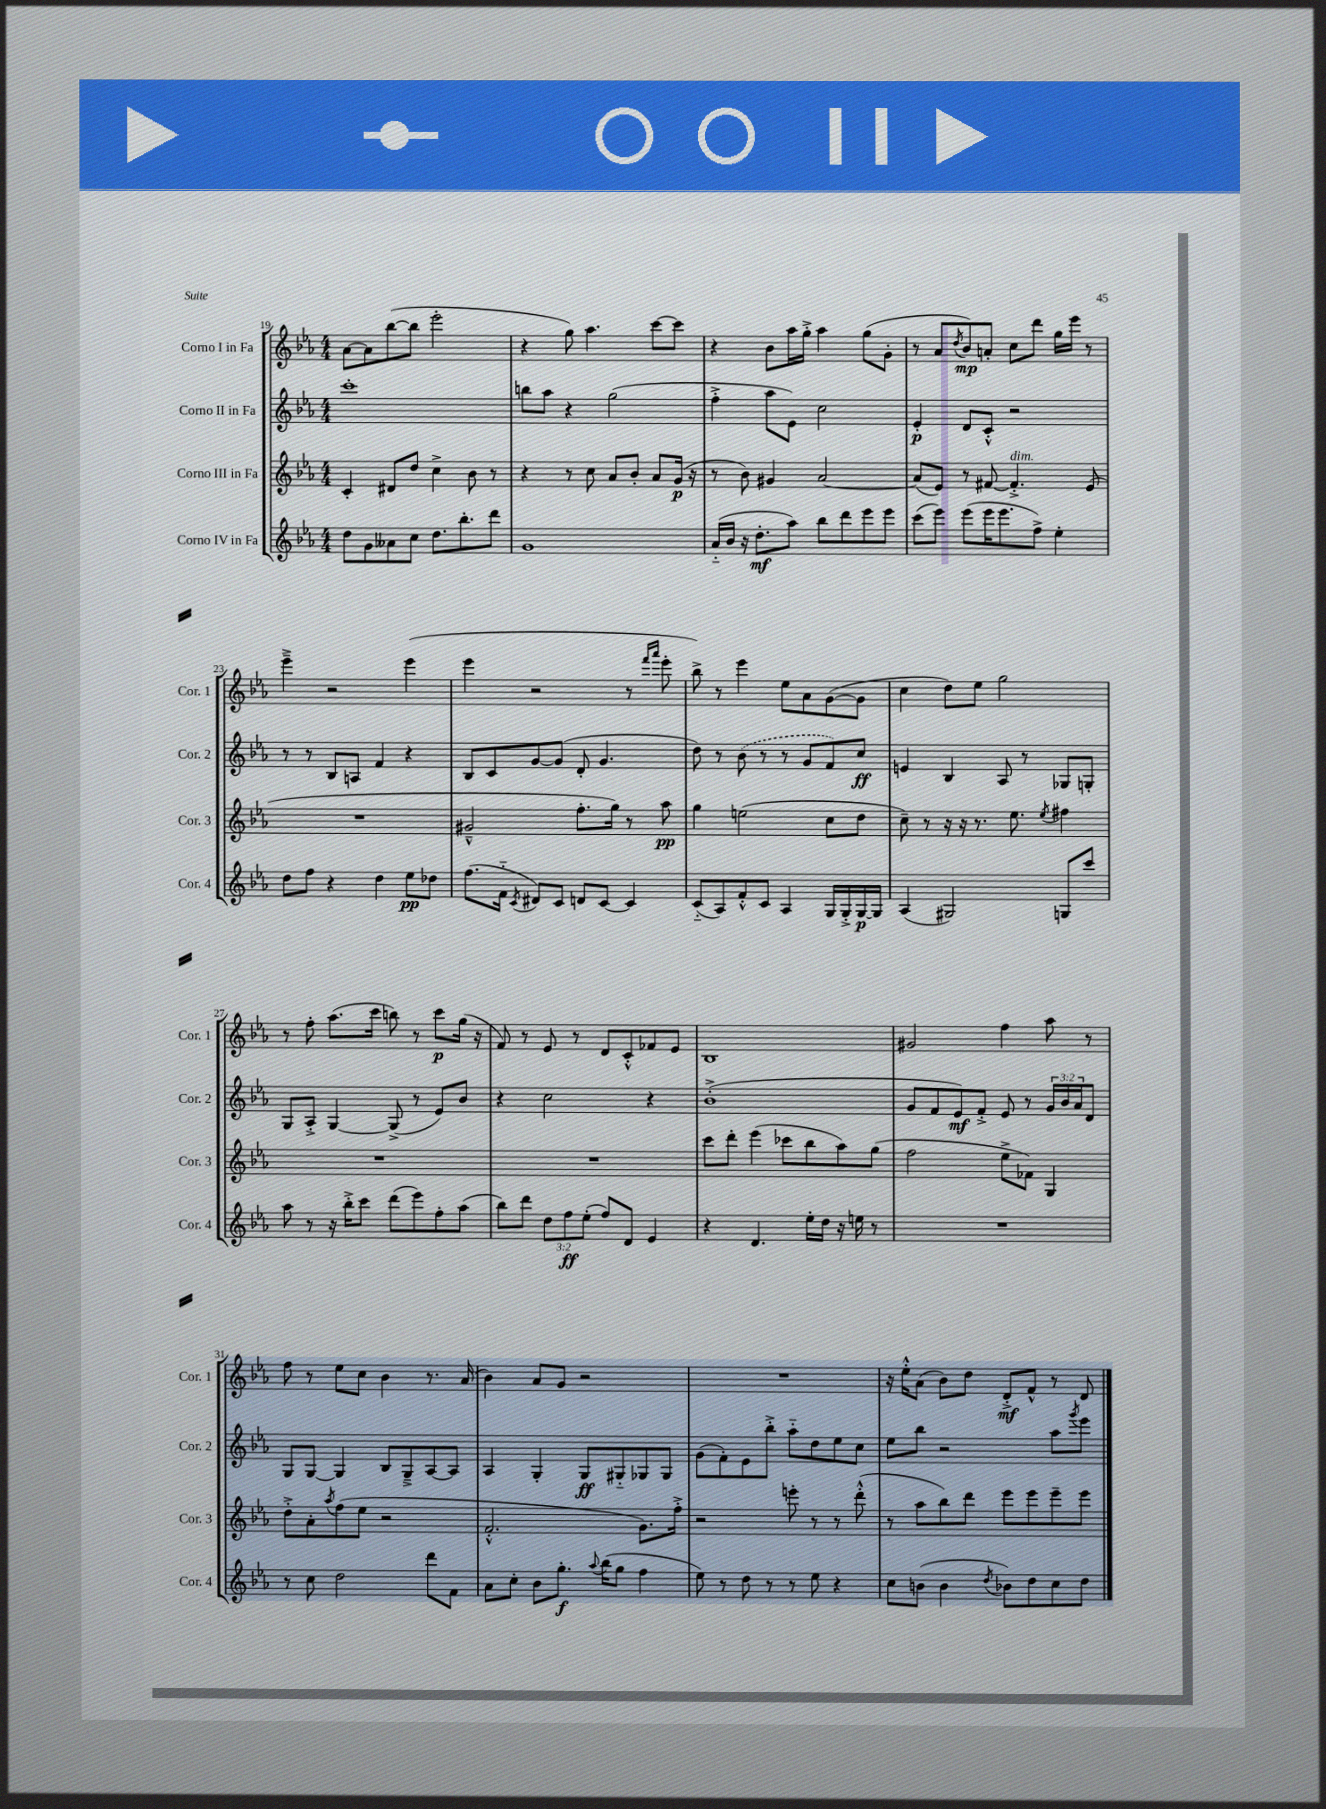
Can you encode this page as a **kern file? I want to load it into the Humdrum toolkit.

**kern	**dynam	**kern	**dynam	**kern	**dynam	**kern	**dynam
*part4	*part4	*part3	*part3	*part2	*part2	*part1	*part1
*staff4	*staff4	*staff3	*staff3	*staff2	*staff2	*staff1	*staff1
*I"Corno IV in Fa	*	*I"Corno III in Fa	*	*I"Corno II in Fa	*	*I"Corno I in Fa	*
*I'Cor. 4	*	*I'Cor. 3	*	*I'Cor. 2	*	*I'Cor. 1	*
*clefG2	*	*clefG2	*	*clefG2	*	*clefG2	*
*k[b-e-a-]	*	*k[b-e-a-]	*	*k[b-e-a-]	*	*k[b-e-a-]	*
*M4/4	*	*M4/4	*	*M4/4	*	*M4/4	*
=19	=19	=19	=19	=19	=19	=19	=19
8dd\L	.	4c'/	.	1ccc'	.	[8a-\L	.
8g\	.	.	.	.	.	8a-\]	.
8a--X\	.	8d#X/L	.	.	.	([8bb-\	.
8cc\J	.	8dd/J	.	.	.	8bb-\J]	.
8.dd\L	.	4cc^\	.	.	.	2eee-'\	.
8.bb-'\	.	.	.	.	.	.	.
.	.	8b-\	.	.	.	.	.
8ddd\J	.	8r	.	.	.	.	.
=20	=20	=20	=20	=20	=20	=20	=20
1g	.	4r	.	8bbn\L	.	4r	.
.	.	.	.	8aa-\J	.	.	.
.	.	8r	.	4r	.	8gg\)	.
.	.	8cc\	.	.	.	4.aa-\	.
.	.	8a-/L	.	(2gg\	.	.	.
.	.	8b-'/J	.	.	.	.	.
.	.	8a-/L	.	.	.	[8ccc\L	.
.	.	(16g/Jk	p	.	.	8ccc\J]	.
.	.	16r	.	.	.	.	.
=21	=21	=21	=21	=21	=21	=21	=21
(16a-/LL	.	8r	.	4ff'^\	.	4r	.
16b-/JJ	.	.	.	.	.	.	.
16r	.	8b-\)	.	.	.	.	.
8.dd'\L	mf	.	.	.	.	.	.
.	.	4g#X/	.	8aa-\L	.	8b-\L	.
8aa-\J)	.	.	.	8e-\J)	.	16aa-\L	.
.	.	.	.	.	.	16gg'^\JJ	.
8bb-\L	.	[2a-/	.	2cc\	.	4aa-\	.
8ddd\	.	.	.	.	.	.	.
8eee-\	.	.	.	.	.	(8gg\L	.
8eee-\J	.	.	.	.	.	8g'\J	.
=22	=22	=22	=22	=22	=22	=22	=22
(8ccc\L	.	(8a-/L]	.	4e-'/	p	8r	.
8eee-\J)	.	8e-/J)	.	.	.	8a-/L	.
.	.	.	.	.	.	8qdd/	.
(8eee-\L	.	8r	.	8d/L	.	8b-/)	mp
16eee-\K	.	[8f#X/	.	8c'^^/J	.	8an'/J	.
8.eee-\	.	.	.	.	.	.	.
!	!	!LO:TX:a:i:t=dim.	!	!	!	!	!
.	.	4.f#'^/]	.	2r	.	8cc\L	.
8ff^\J)	.	.	.	.	.	8ddd\J	.
4ee-'\	.	.	.	.	.	16gg\LL	.
.	.	.	.	.	.	16eee-\JJ	.
.	.	(8e-/	.	.	.	8r	.
!!LO:LB:g=z
=23	=23	=23	=23	=23	=23	=23	=23
8dd\L	.	1r	.	8r	.	4eee-~^\	.
8ff\J	.	.	.	8r	.	.	.
4r	.	.	.	8B-/L	.	2r	.
.	.	.	.	8An/J	.	.	.
4dd\	.	.	.	4f/	.	.	.
8ee-\L	pp	.	.	4r	.	(4eee-\	.
8dd-X\J	.	.	.	.	.	.	.
=24	=24	=24	=24	=24	=24	=24	=24
(8.ff\L	.	2g#X~^^/	.	8B-/L	.	4eee-\	.
.	.	.	.	8c/	.	.	.
16f\Jk	.	.	.	.	.	.	.
8qc/	.	.	.	.	.	.	.
8d#X/L)	.	.	.	[8g/	.	2r	.
8c/J	.	.	.	(8g/J]	.	.	.
8dn/L	.	8.ff'\L	.	8d'/	.	.	.
[8c/J	.	.	.	4.g/	.	.	.
.	.	16gg\Jk)	.	.	.	.	.
4c/]	.	8r	.	.	.	8r	.
.	.	.	.	.	.	16qqfff/LL	.
.	.	.	.	.	.	16qqaaa-/JJ	.
.	.	8aa-\	pp	.	.	8eee-'\	.
=25	=25	=25	=25	=25	=25	=25	=25
(8c/L	.	4gg\	.	8dd\)	.	8bb-^\)	.
8A-/)	.	.	.	8r	.	8r	.
8f'^^/	.	(2een\	.	(8b-\	.	4eee-\	.
8c/J	.	.	.	8r	.	.	.
4A-/	.	.	.	8r	.	8ee-\L	.
.	.	.	.	8g/L	.	8a-\	.
16G/LL	.	8cc\L	.	8f/)	.	([8g\	.
16G'^/	.	.	.	.	.	.	.
[16G/	p	8dd\J	.	8cc/J	ff	8g\J]	.
16G/JJ]	.	.	.	.	.	.	.
=26	=26	=26	=26	=26	=26	=26	=26
(4A-/	.	8cc~\)	.	4en/	.	4cc\	.
.	.	8r	.	.	.	.	.
2G#X/)	.	16r	.	4B-/	.	8dd\L)	.
.	.	16r	.	.	.	.	.
.	.	8.r	.	.	.	8ee-\J	.
.	.	.	.	8A-/	.	2gg\	.
.	.	8.ee-\	.	.	.	.	.
.	.	.	.	8r	.	.	.
.	.	8qee-/	.	.	.	.	.
8Gn/L	.	4ff#X\	.	8G-X/L	.	.	.
8ccc/J	.	.	.	8Gn'/J	.	.	.
!!LO:LB:g=z
=27	=27	=27	=27	=27	=27	=27	=27
8aa-\	.	1r	.	8G/L	.	8r	.
8r	.	.	.	8A-'^/J	.	8ff'\	.
16r	.	.	.	[4G/	.	(8.aa-\L	.
16bb-'^\KL	.	.	.	.	.	.	.
8ccc\J	.	.	.	.	.	.	.
.	.	.	.	.	.	16ccc\Jk	.
(8ddd\L	.	.	.	(8G^/]	.	8bbn\)	.
8eee-\)	.	.	.	8r	.	8r	.
8ff'\	.	.	.	8e-/L)	.	8ccc\L	p
(8aa-\J	.	.	.	8b-/J	.	(16gg\Jk	.
.	.	.	.	.	.	16r	.
=28	=28	=28	=28	=28	=28	=28	=28
8bb-\L)	.	1r	.	4r	.	8f/)	.
8ddd\J	.	.	.	.	.	8r	.
12dd\L	.	.	.	2cc\	.	8e-/	.
12ff\	ff	.	.	.	.	.	.
.	.	.	.	.	.	8r	.
(12ee-'\J	.	.	.	.	.	.	.
8ff/L)	.	.	.	.	.	8d/L	.
8d/J	.	.	.	.	.	8c'^^/	.
4e-/	.	.	.	4r	.	8f-X/	.
.	.	.	.	.	.	8e-/J	.
=29	=29	=29	=29	=29	=29	=29	=29
4r	.	8ccc\L	.	(1b-'^	.	1B-	.
.	.	8ddd'\J	.	.	.	.	.
4.d/	.	(4eee-\	.	.	.	.	.
.	.	8ccc-X\L	.	.	.	.	.
16ee-'\LL	.	8bb-\	.	.	.	.	.
16dd\JJ	.	.	.	.	.	.	.
16r	.	8aa-\)	.	.	.	.	.
16een\	.	.	.	.	.	.	.
8r	.	(8gg\J	.	.	.	.	.
=30	=30	=30	=30	=30	=30	=30	=30
1r	.	2ff\	.	8g/L	.	2g#X/	.
.	.	.	.	8f/	.	.	.
.	.	.	.	8e-/)	mf	.	.
.	.	.	.	8f'^/J	.	.	.
.	.	8ee-^\L	.	8e-/	.	4ff\	.
.	.	8f-X\J)	.	8r	.	.	.
.	.	4G/	.	24g/LL	.	8aa-\	.
.	.	.	.	24b-/	.	.	.
.	.	.	.	24a-/J	.	.	.
.	.	.	.	8d/J	.	8r	.
!!LO:LB:g=z
=31	=31	=31	=31	=31	=31	=31	=31
8r	.	8dd'^\L	.	8G/L	.	8ff\	.
8cc\	.	8a-'\	.	[8G/J	.	8r	.
.	.	8qaa-/	.	.	.	.	.
2dd\	.	(8ff\	.	4G/]	.	8ee-\L	.
.	.	8ee-\J	.	.	.	8cc\J	.
.	.	2r	.	8B-/L	.	4b-\	.
.	.	.	.	8G~^/	.	.	.
8ddd\L	.	.	.	[8A-/	.	8.r	.
8f\J	.	.	.	8A-/J]	.	.	.
.	.	.	.	.	.	(16a-/	.
=32	=32	=32	=32	=32	=32	=32	=32
8a-\L	.	2.f'^^/	.	4A-/	.	4b-\)	.
8cc'\J	.	.	.	.	.	.	.
8b-\L	.	.	.	4G'/	.	8a-/L	.
8.gg'\J	f	.	.	.	.	8g/J	.
.	.	.	.	8G/L	ff	2r	.
8qqaa-/	.	.	.	.	.	.	.
(16bb-\KL	.	.	.	.	.	.	.
8gg\J	.	.	.	8G#X/	.	.	.
4ff\	.	8.g\L)	.	8G-X/	.	.	.
.	.	.	.	8G-/J	.	.	.
.	.	16ff'^\Jk	.	.	.	.	.
=33	=33	=33	=33	=33	=33	=33	=33
8ee-\)	.	2r	.	(8g\L	.	1r	.
8r	.	.	.	8f'\)	.	.	.
8dd\	.	.	.	8e-\	.	.	.
8r	.	.	.	8bb-'^\J	.	.	.
8r	.	8eeen'\	.	8aa-\L	.	.	.
8ee-\	.	8r	.	8dd\	.	.	.
4r	.	8r	.	8ee-\	.	.	.
.	.	(8ddd'^^\	.	8cc\J	.	.	.
=34	=34	=34	=34	=34	=34	=34	=34
8cc\L	.	8r	.	8ee-\L	.	16r	.
.	.	.	.	.	.	16ee-'^^\KL	.
(8bn\J	.	8aa-\L	.	8bb-\J	.	(8a-\J	.
4b\	.	8bb-\)	.	2r	.	8b-\L)	.
.	.	8ddd\J	.	.	.	8dd\J	.
8qdd/	.	.	.	.	.	.	.
8b-X\L)	.	8eee-\L	.	.	.	8d'^/L	mf
8dd\	.	8eee-\	.	.	.	8f^^/J	.
8cc\	.	8eee-~\	.	8aa-\L	.	8r	.
.	.	.	.	8qggg/	.	.	.
8dd\J	.	8eee-\J	.	8eee-\J	.	8d/	.
==	==	==	==	==	==	==	==
*-	*-	*-	*-	*-	*-	*-	*-
